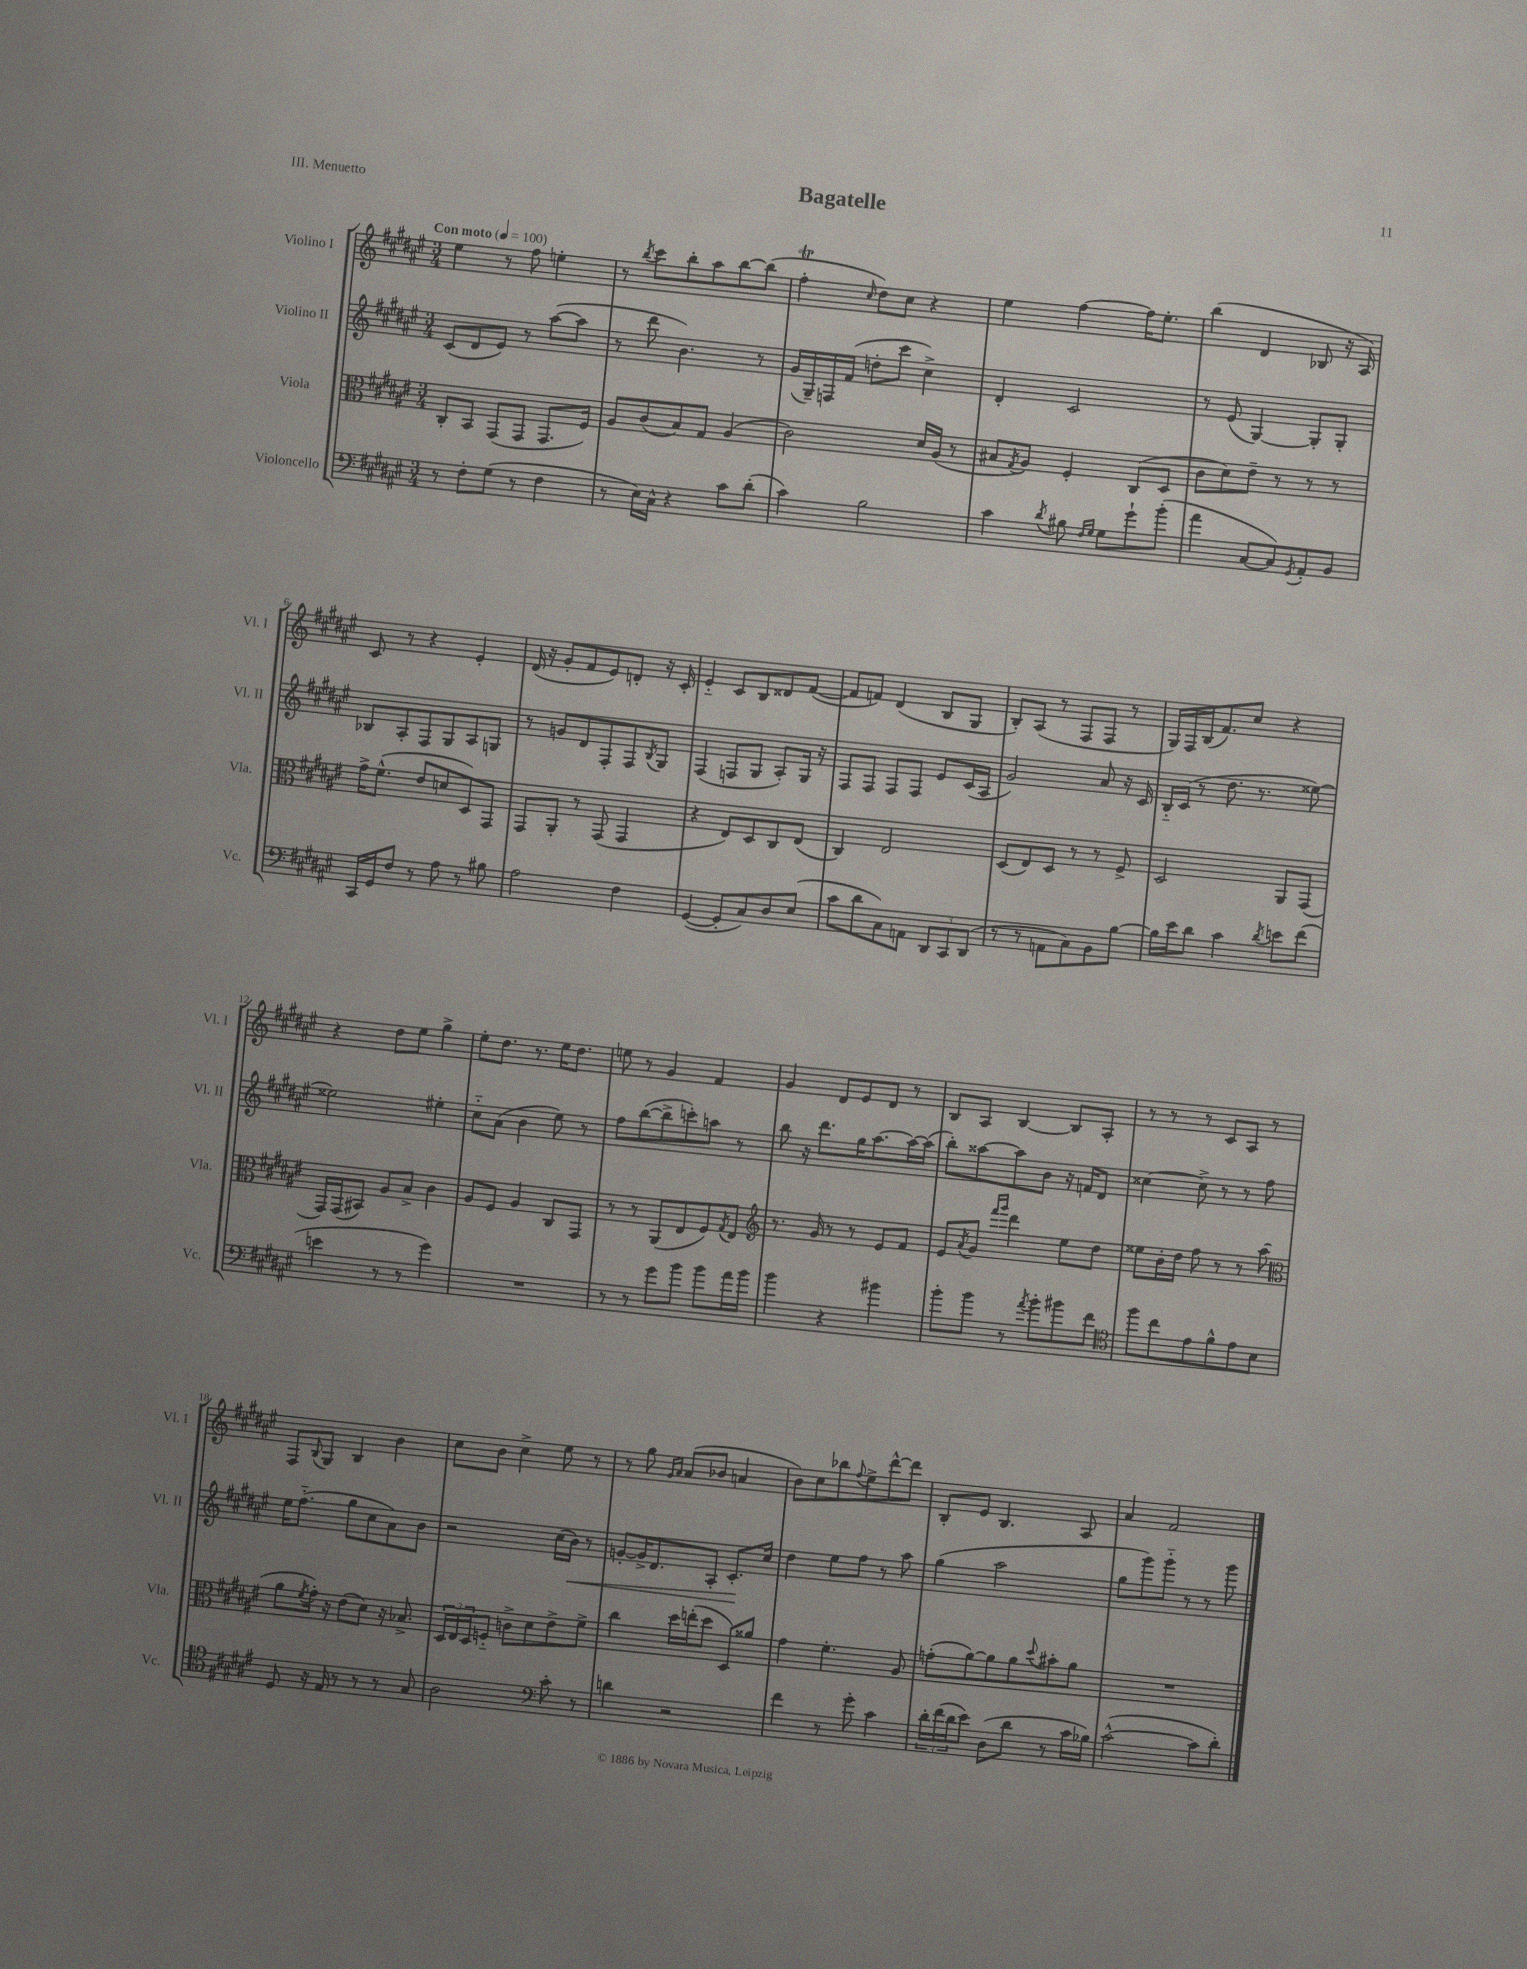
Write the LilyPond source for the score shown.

\header { title = "Bagatelle" piece = "III. Menuetto" }
<<
\new StaffGroup <<
\new Staff = "s0" \with { instrumentName = "Violino I" shortInstrumentName = "Vl. I" } {
    \clef treble \key fis \major \numericTimeSignature \time 3/4 \tempo "Con moto" 4 = 100
    eis''4 r8 fis''8 e''4-. |
    r8 \acciaccatura { b''8 } cis'''8 b''8-. ais''8 b''8~ b''8( |
    fis''4-.\trill \grace { cis''16 } dis''8) cis''8 r4 |
    eis''4 fis''4~ fis''16 eis''8.-. |
    b''4( dis'4 bes8 r16 ais16) |
    cis'8 r8 r4 eis'4-. |
    dis'16( r16 gis'8-. fis'8 eis'8) d'8-. r16 cis'16-. |
    eis'4-_ cis'8 b8 disis'8 fis'8~( |
    fis'8 f'8) dis'4( b8 gis8 |
    b8-.) ais8( r8 fis8 fis8 r8 |
    gis16) fis16 b16( fis'8.) cis''8 r4 |
    r4 dis''8 eis''8 gis''4-> |
    eis''8-. dis''8. r8. eis''16 dis''8. |
    e''8 r8 gis'4 fis'4 |
    gis'4 dis'8 eis'8 dis'8 r8 |
    b8 ais8 b4~ b8 ais8-. |
    r8 r8 r8 cis'8 ais8 r8 |
    fis8 \appoggiatura { b8 } gis8 b4 b'4 |
    cis''8 b'8 cis''4-> eis''8 r8 |
    r8 gis''8 \grace { gis'16 ais'16 } ais'8( bes'8 a'4 |
    b'8) cis''8 bes''8 \appoggiatura { fis''8 } eis''8-> dis'''8~-^ dis'''8 |
    b8-. eis'8 b4. ais8 |
    ais'4 fis'2 \bar "|." |
}
\new Staff = "s1" \with { instrumentName = "Violino II" shortInstrumentName = "Vl. II" } {
    \clef treble \key fis \major \numericTimeSignature \time 3/4
    cis'8( dis'8 eis'8) r8 ais''8~( ais''8 |
    r8 dis'''8 b'4.) r8 |
    gis'16( gis16--) f16 fis'16( d''8-. cis'''8 cis''4->) |
    dis'4-. cis'2 |
    r8 eis'8( gis4~) gis8-. gis8-. |
    bes8 ais8-. fis8 gis8 ais8 g8 |
    r8 g'8 dis'8 fis8-. fis8 \acciaccatura { b8 } gis8 |
    fis4( f8 gis8 ais8-.) gis16 r16 |
    fis8 fis8 fis8 fis8 eis'8 cis'16( ais16 |
    gis'2) ais'8 r16 cis'16 |
    b16-_ cis'16( r8 dis''8. r8. eisis''8~) |
    eisis''2 eis''4-. |
    cis''8-_ ais'8( b'4 eis''8) r8 |
    fis''8 b''8~( b''8-> c'''8-.) a''8 r8 |
    b''8 r16 dis'''8. gis''16 ais''8.~ ais''16~ ais''16( |
    b''8-.) aisis''8~ aisis''8 b'8 r16 f'16 dis'8 |
    cisis''4~ cisis''8-> r8 r8 fis''8 |
    eis''16 fis''8.-_( gis''8 cis''8 ais'8) b'8 |
    r2 cis''16( b'16\<) r8 |
    g'8~-. g'16-> dis'8. ais8-. cis'8.-.\! cis''16 |
    dis''4 eis''8 fis''8 r8 ais''8 |
    gis''4( ais''2 |
    gis''8 gis'''8) gis'''8-_ r8 r8 gis'''8 \bar "|." |
}
\new Staff = "s2" \with { instrumentName = "Viola" shortInstrumentName = "Vla." } {
    \clef alto \key fis \major \numericTimeSignature \time 3/4
    cis8-. b,8 gis,8( gis,8 gis,8. fis16) |
    ais8 cis'8( b8) gis8 ais4( |
    cis'2) dis'16 ais16( r8 |
    bis8 \acciaccatura { gis8 } ais8) fis4-. cis8( dis8 |
    cis'8 dis'8) eis'8-- r8 r8 r8 |
    gis'16-> fis'8.-^( eis'8 d'8 dis8) gis,8 |
    gis,8 ais,8-. r8 gis,8( gis,4 |
    r4 eis8) dis8 cis8 eis8( |
    cis4) eis2 |
    dis8( eis8) dis8 r8 r8 fis8-> |
    dis2 ais,8 gis,8( |
    gis,16) gis,16( bis,8) ais8 b8-> cis'4 |
    ais8 fis8 ais4 cis8 gis,8 |
    r8 r8 ais,8( eis8 fis8) \acciaccatura { gis8 } eis8 |
    \clef treble r8. gis'16 r8 r8 eis'8 fis'8 |
    eis'8 \acciaccatura { ais'8 } gis'8 \grace { fis'''16 gis'''16 } dis'''4 eis''8 dis''8 |
    eisis''8 b'16-. dis''16 fis''8 r8 r8 ais''8( |
    \clef alto ais'8 \acciaccatura { fis'8 } gis'16-.) r16 eis'8( dis'8) r16 bes8.-> |
    \tuplet 3/2 { dis16 eis16 dis16 } f8-_ c'8-> dis'8 eis'8-> fis'8-> |
    cis''4 dis''16 e''16-.( dis''8 dis8) aisis'8 |
    gis'4 fis'4.-. ais8 |
    g'8-.( ais'8~) ais'8 ais'8 \appoggiatura { dis''8 } bis'8-. ais'8 |
    R2. \bar "|." |
}
\new Staff = "s3" \with { instrumentName = "Violoncello" shortInstrumentName = "Vc." } {
    \clef bass \key fis \major \numericTimeSignature \time 3/4
    r8 fis8-. gis8( r8 fis4 |
    r8 eis16) cis16-^ r4 cis'8 dis'8-.( |
    cis'4) b2 |
    cis'4 \acciaccatura { dis'8 } bis8 \grace { fis16 gis16 } gis8 gis'8-! b'8-.( |
    ais'4 cis8~ cis8) \acciaccatura { gis,8 } ais,8-. b,8 |
    cis,16 gis,16 fis8 r8 ais8 r8 bis8 |
    ais2 fis4 |
    gis,4~( gis,8-. cis8) dis8 eis8( |
    cis'8 dis'8 cis8) a,8 \tuplet 3/2 { dis,8 cis,8 dis,8( } |
    r8 r8 a,8 cis8) b,8 b8~ |
    b16 eis'16 dis'8 cis'4 \acciaccatura { dis'8 } e'8 fis'8( |
    e'4 r8 r8 gis'4) |
    R2. |
    r8 r8 gis'8 b'8 b'8 ais'16 b'16 |
    b'4 r4 bis'4 |
    b'8-. b'8 r8 \acciaccatura { ais'8 } b'8-. bis'8 fis'8 |
    \clef tenor fis''8 cis''8 eis'8 fis'8-^ eis'8 b8 |
    dis8 r16 eis16 r8 r8 r8 gis8 |
    ais2 \clef bass cis'8-. r8 |
    d'4 r2 |
    fis'4 r8 gis'8-. cis'4 |
    \tuplet 3/2 { dis'16-. fis'16( dis'16 } eis'8) dis8( dis'8 r8 cis'16 bes16) |
    cis'2~-^( cis'8 dis'8-.) \bar "|." |
}
>>
>>
